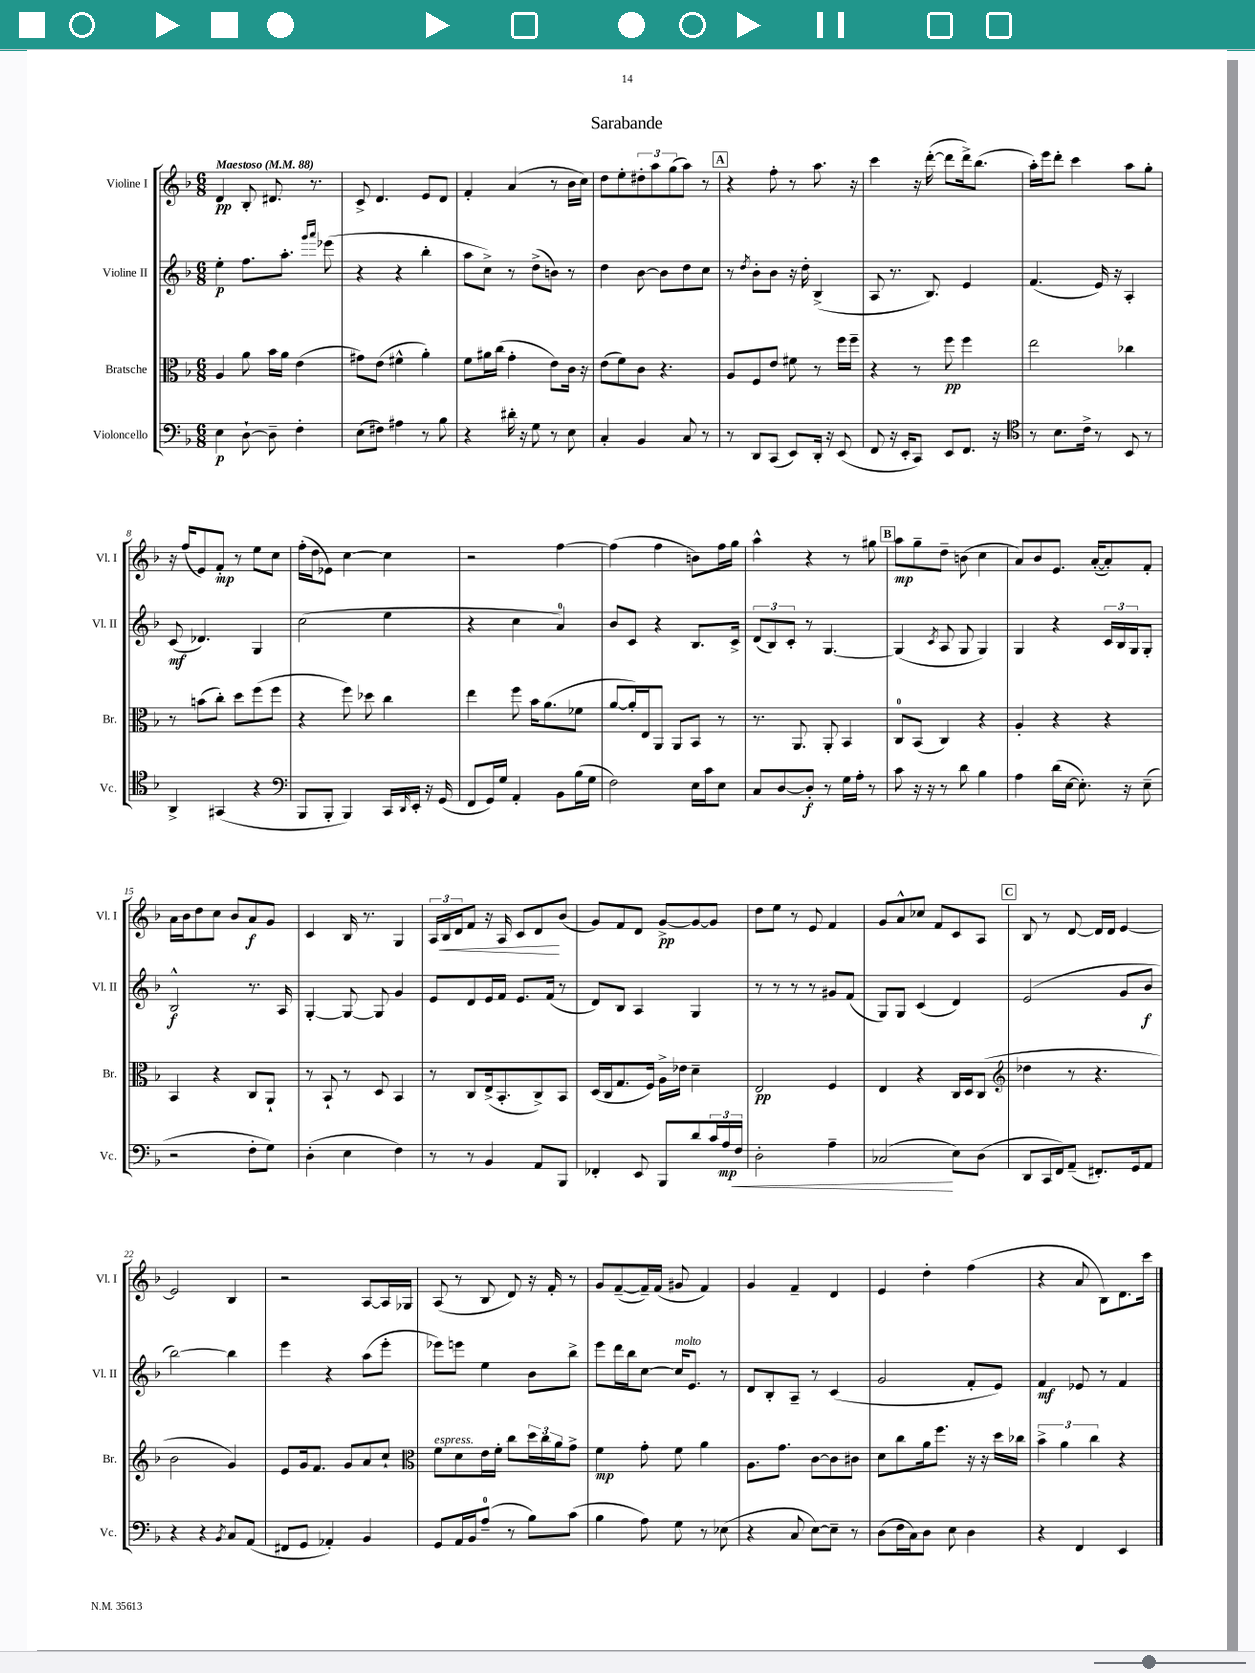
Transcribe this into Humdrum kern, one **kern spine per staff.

**kern	**kern	**kern	**kern
*staff4	*staff3	*staff2	*staff1
*clefF4	*clefC3	*clefG2	*clefG2
*k[b-]	*k[b-]	*k[b-]	*k[b-]
*M6/8	*M6/8	*M6/8	*M6/8
*MM88	*MM88	*MM88	*MM88
4E\	4A/	4ee'\	4d/
[8D`\	8a\	8.ff\L	8B-'/
8D~\]	16b-\LL	.	8.d#/
.	16a\JJ	8.aa'\J	.
4F'\	(4e\	.	.
.	.	.	8.r
.	.	16qqggg/LL	.
.	.	16qqaaa/JJ	.
.	.	(8eee-\	.
=	=	=	=
(8E\L	8g#\L)	4r	8c^/
8F#\J)	(8e\J	.	4.d/
4A#\	4f#^^\	4r	.
8r	4a'\)	4bb-'\	8e/L
8B-\	.	.	8d/J
=	=	=	=
4r	8f\L	8aa\L	4f'/
.	16a#\L	8cc^\J)	.
.	(16cc\JJ	.	.
16d#'\	4g'\	8r	(4a/
16r	.	.	.
8G\	.	(8dd^\L	.
8r	8e\L)	8b\J)	8r
8E\	16c\Jk	8r	16b-\LL
.	16r	.	16cc\JJ)
=	=	=	=
4C'/	(8e\L	4dd\	8dd\L
.	8f\)	.	8ee'\
4BB-/	8c\J	[8b-\	12dd#'\
.	.	.	12aa\
.	4.r	8b-\]L	.
.	.	.	(12gg\
8C/	.	8dd\	8aa\J)
8r	.	8cc\J	8r
=	=	=	=
8r	8A/L	8r	4r
.	.	8qdd/	.
8DD/L	8F/	8b-'\L	.
(8CC/J	8e/J	8b-\J	8ff'\
8EE/L)	8f#\	16r	8r
.	.	16dd'\	.
16DD'/Jk	8r	(4B-^/	8.aa\
16r	.	.	.
(8EE/	16ff\LL	.	.
.	16ff~\JJ	.	16r
=	=	=	=
8FF/	4r	8A/	4ccc\
16r	.	8.r	.
16EE'/LK	.	.	.
8CC/J)	8r	.	16r
.	.	8.B-/)	([16ddd'\
8EE/L	8ff\	.	8ddd\]L
8.FF/J	4ff\	4e/	16ddd^\k)
.	.	.	(8.bb-\J
16r	.	.	.
=	=	=	=
*clefC4	*	*	*
8r	2ee\	(4.f/	16aa'\LL)
.	.	.	16eee\J
8.B-\L	.	.	8ddd'\J
.	.	.	4ccc\
16c^\Jk	.	.	.
8r	.	16e/)	.
.	.	16r	.
8BB-/	4cc-\	4A'/	8aa\L
8r	.	.	8gg'\J
=	=	=	=
4AA^/	8r	(8c/	16r
.	.	.	(16ff/LK
.	(8b\L	4.d-/)	8e/)
(4GG#/	8cc'\J)	.	8f'/J
.	8dd\L	.	8r
4r	(8ff\	4G/	8ee\L
.	8ff\J	.	8cc\J
=	=	=	=
*clefF4	*	*	*
8BBB-/L	4r	(2cc\	(16ff'\LL
.	.	.	16dd\J
8BBB-'/J	.	.	8e-\J)
4BBB-/)	8ff\)	.	[4cc\
.	8dd-\	.	.
16CC/LL	4cc\	4ee\	4cc\]
16qqDD/	.	.	.
16EE'/JJ	.	.	.
16r	.	.	.
(16GG/	.	.	.
=	=	=	=
8FF/L	4ee\	4r	2r
16GG/L)	.	.	.
16G/JJ	.	.	.
4AA'/	8ff\	4cc\	.
.	16b-\LK	.	.
.	(8.a\	.	.
8BB-\L	.	4a/)	[4ff\
(16B-\L	8f-\J	.	.
16G\JJ	.	.	.
=	=	=	=
2F\)	[8a/L	8b-/L	(4ff\]
.	16a'/]L)	8c/J	.
.	16E/J	.	.
.	8AA/J	4r	4ff\
.	8AA/L	.	.
16E\LL	8BB-/J	8.B-/L	8b\L)
16c\J	.	.	.
8E\J	8r	.	16ff\L
.	.	16c^/Jk	16gg\JJ
=	=	=	=
8C/L	8.r	(12d/L	4aa^^\
.	.	12B-/)	.
[8D/	.	.	.
.	.	12c'/J	.
.	8.AA/	.	.
8D'/]J	.	8r	4r
8r	8AA'/	[4.G/	.
16G\LL	4BB-/	.	8r
16A'\JJ	.	.	.
8r	.	.	8gg#\
=	=	=	=
8c\	8C/L	(4G/]	8aa\L
16r	(8BB-/J	.	8gg~\
16r	.	.	.
.	.	8qc/	.
8r	4C/)	8A/	8dd~\J
8d\	.	8G/	(8b\
4B-\	4r	4G/)	4cc\
=	=	=	=
4A\	4A'/	4G/	8a/L)
.	.	.	8b-/
(16d\LL	4r	4r	8.e/J
[16E\JJ	.	.	.
8.E'\])	.	.	.
.	.	.	([16a'/LK
.	4r	24c/LL	8a'/])
.	.	24B-/	.
16r	.	.	.
.	.	24G/J	.
(8E~\	.	8G'/J	8f'/J
=	=	=	=
2r	4BB-/	2B-^^/	16a\LL
.	.	.	16b-\J
.	.	.	8dd\
.	4r	.	8cc\J
.	.	.	8b-/L
8F'\L	8C/L	8.r	8a/
8G\J)	8AA`/J	.	8g/J
.	.	16A/	.
=	=	=	=
(4D'\	8r	[4G'/	4c/
.	8BB-`/	.	.
4E\	8r	8G/_	16B-/
.	.	.	8.r
.	8D/	8G/]	.
4F\)	4BB-/	4g/	4G/
=	=	=	=
8r	8r	8e/L	24A/LL
.	.	.	24B-/
.	.	.	24d/J
8r	8C/L	8d/	8f/J
4BB-/	(16E^/k	16e/L	16r
.	8.BB-'/	16f/JJ	16A/
.	.	8.e/L	8c/L
8AA/L	8C^/)	.	8d/
.	.	(16f/Jk	.
8BBB-/J	8BB-/J	8r	(8b-/J
=	=	=	=
4FF-'/	(16D/LL	8d/L)	8g/L)
.	16C/J	.	.
.	8.G/	8B-/J	8f/
8EE/	.	4A/	8d/J
.	16F/Jk)	.	.
8BBB-/L	16A^\LL	.	[8g^/L
.	16e-\JJ	.	.
8d/	4d~\	4G/	8g/_
24c/L	.	.	8g/]J
24A/	.	.	.
24F/JJ	.	.	.
=	=	=	=
2D'\	2E/	8r	8dd\L
.	.	8r	8ee\J
.	.	8r	8r
.	.	8r	8e/
4A~\	4F/	8g#/L	4f/
.	.	(8f/J	.
=	=	=	=
(2C-/	4E/	8G/L)	8g/L
.	.	8G/J	8a^^/
.	4r	(4c/	8cc-/J
.	.	.	8f/L
8E\L)	16C/LL	4d/)	8c/
.	16D/J	.	.
(8D\J	(8C/J	.	8A/J
=	=	=	=
*	*clefG2	*	*
8DD/L	4dd-\	(2e/	8B-/
16CC/L	.	.	8r
16FF/J)	.	.	.
(8AA~/J	8r	.	[8d/
8.FF#'/L)	4.r	.	16d/]LL
.	.	.	16d/JJ
.	.	8g/L	[4e/
16GG/k	.	.	.
8AA/J	.	8b-/J	.
=	=	=	=
4r	2b-\	[2bb-\)	2e/]
4r	.	.	.
8qBB-/	.	.	.
8C/L	4g/)	4bb-\]	4B-/
(8AA/J	.	.	.
=	=	=	=
8FF#/L	8e/L	4eee\	2r
8GG/J	16g/k	.	.
.	8.f/J	.	.
4AA-'/)	.	4r	.
.	8g/L	.	.
4BB-/	8a/	(8aa\L	[8A/L
.	8cc`/J	8eee'\J	16A/]L
.	.	.	16G-/JJ
=	=	=	=
*	*clefC3	*	*
8GG/L	8f\L	8eee-\L)	(8A/
16AA/L	8d\	8eee\J	8r
16BB-/J	.	.	.
(8A~/J	16e\L	4ee\	8B-/
.	16f'\JJ	.	.
8r	8cc\L	.	8d/)
8B-\L)	24dd\L	8b-\L	16r
.	24cc\	.	.
.	.	.	16f'/
.	24a\J	.	.
(8c\J	8g^\J	8bb-^\J	8r
=	=	=	=
4B-\	4f\	8eee\L	8g/L
.	.	16ddd\L	([8f~/
.	.	16bb-\J	.
8A\)	8g'\	[8cc\J	16f~/]L)
.	.	.	(16f/JJ
8G\	8f\	16cc/]LK	8g#/
.	.	8.e/J	.
8r	4a\	.	4f/)
(8E-\	.	8r	.
=	=	=	=
4r	8.A\L	8d/L	4g/
.	.	8B-'/	.
.	8.g\J	.	.
8C/	.	8A~/J	4f~/
[8E\L)	[8c\L	8r	.
8E~\]J	8c\]	(4c/	4d/
8r	8c#\J	.	.
=	=	=	=
(8D\L	8d\L	2g/	4e/
16F\L	8cc\	.	.
16C\J)	.	.	.
8D\J	16a\k	.	4dd'\
.	8.ff\J	.	.
8E\	.	.	.
4D\	16r	8f'/L	(4ff\
.	16r	.	.
.	16dd\LL	8e/J)	.
.	16cc-\JJ	.	.
=	=	=	=
4r	6b-^\	4f/	4r
.	6a\	.	.
4FF/	.	8e-/	8a/
.	6cc\	.	.
.	.	8r	8B-\L)
4EE/	4r	4f/	8.d\
.	.	.	16ccc\Jk
==	==	==	==
*-	*-	*-	*-
